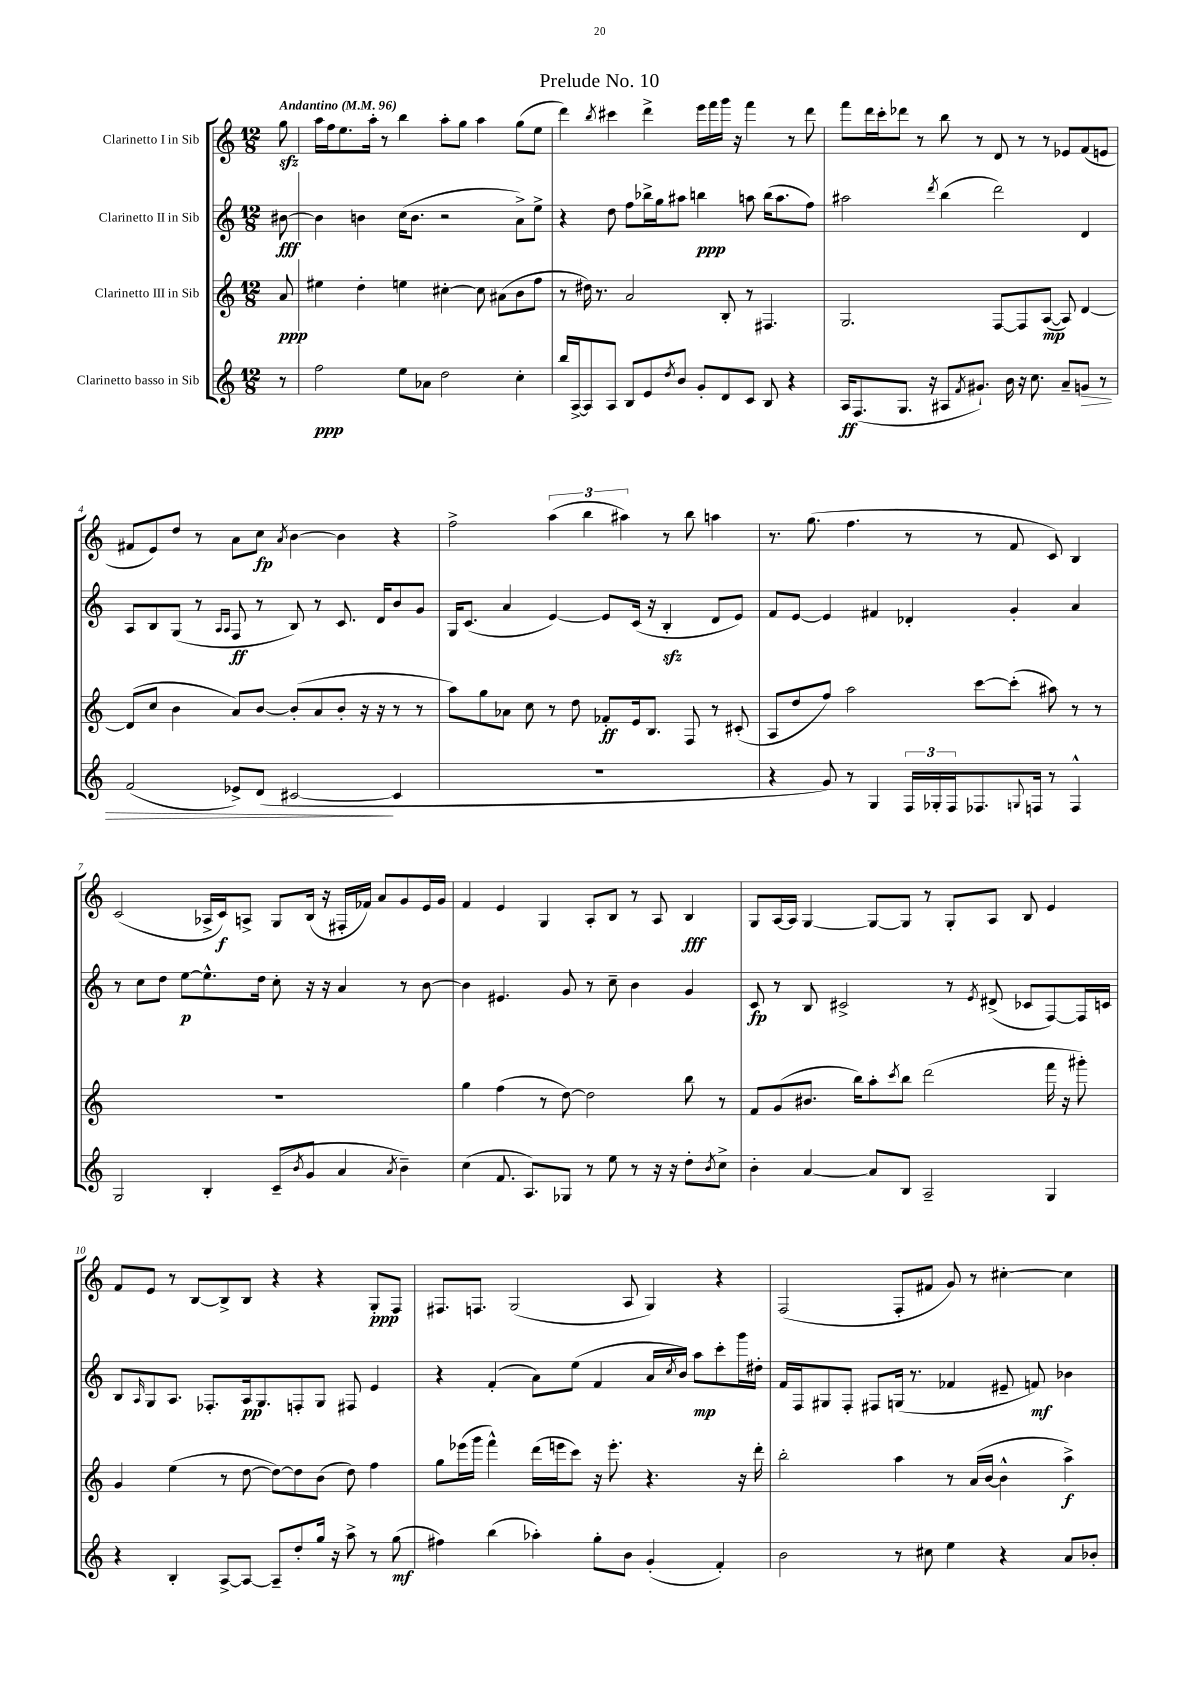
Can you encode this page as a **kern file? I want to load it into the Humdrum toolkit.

**kern	**kern	**kern	**kern
*staff4	*staff3	*staff2	*staff1
*clefG2	*clefG2	*clefG2	*clefG2
*k[]	*k[]	*k[]	*k[]
*M12/8	*M12/8	*M12/8	*M12/8
*MM96	*MM96	*MM96	*MM96
8r	8a/	[8b#\	8gg\
=	=	=	=
2ff\	4ee#\	4b#\]	16aa\LL
.	.	.	16ff\J
.	.	.	8.ee\
.	4dd'\	4b\	.
.	.	.	16aa'\Jk
.	.	.	8r
8ee\L	4ee\	(16cc\LK	4bb\
.	.	8.b\J	.
8a-\J	.	.	.
2dd\	[4cc#'\	2r	8aa'\L
.	.	.	8gg\J
.	8cc#\]	.	4aa\
.	(8a#\L	.	.
4cc'\	8b\	8a^\L)	(8gg\L
.	8ff\J	8ee^\J	8ee\J
=	=	=	=
16bb/LL	8r	4r	4ddd\)
[16A^/J	.	.	.
8A/]	16dd#\)	.	.
.	8.r	.	.
.	.	.	8qbb/
8A/J	.	8dd\	4ccc#\
8B/L	2a/	8ff\L	.
8e/	.	16bb-^\L	4ddd^\
.	.	16gg\J	.
8qdd/	.	.	.
8b/J	.	8aa#\J	.
8g'/L	.	4bb\	16eee\LL
.	.	.	16fff\
8d/	8B'/	.	16ggg\JJ
.	.	.	16r
8c/J	8r	8aa\	4fff\
8B/	4.F#/	(16bb\LK	.
.	.	8.aa\	.
4r	.	.	8r
.	.	8ff\J)	8ddd\
=	=	=	=
16A/LK	2.G/	2aa#\	8fff\L
(8.F/	.	.	.
.	.	.	16ddd\L
.	.	.	16ccc'\J
8.G/J	.	.	8ddd-\J
.	.	.	8r
16r	.	.	.
.	.	8qddd/	.
8A#/L	.	(4bb\	8bb\
8qf/	.	.	.
8.g#`/J)	.	.	8r
.	[8F/L	2ddd\)	8d/
16b\	.	.	.
16r	8F/]	.	8r
8.cc\	.	.	.
.	([8A/J	.	8r
8a~/L	8A/])	.	8e-/L
8g/J	[4d/	4d/	(8f/
8r	.	.	8e/J
=	=	=	=
(2f/	(8d/]L	8A/L	8f#/L
.	8cc/J	8B/	8e/)
.	4b\	(8G/J	8dd/J
.	.	8r	8r
.	.	16qqA/LL	.
.	.	16qqA/JJ	.
8e-^/L)	8a/L)	8F/	8a\L
(8d/J	[8b/J	8r	8cc\J
.	.	.	8qa/
[2c#/	(8b'/]L	8B/)	[4b\
.	8a/	8r	.
.	8b'/J	8.c/	4b\]
.	16r	.	.
.	16r	16d/LK	.
4c#/]	8r	8b/	4r
.	8r	8g/J	.
=	=	=	=
1.r	8aa\L)	16G/LK	2ff^\
.	.	(8.c/J	.
.	8gg\	.	.
.	8a-\J	4a/	.
.	8cc\	.	.
.	8r	[4e/)	(6aa\
.	8dd\	.	.
.	.	.	6bb\
.	8f-'/L	8e/]L	.
.	.	.	6aa#\)
.	16e/k	(16c/Jk	.
.	8.B/J	16r	.
.	.	4B'/	8r
.	8F/	.	8bb\
.	8r	8d/L	4aa\
.	(8c#'/	8e/J)	.
=	=	=	=
4r	8A/L	8f/L	8.r
.	8dd/	[8e/J	.
.	.	.	(8.gg\
8g/)	8ff/J)	4e/]	.
8r	2aa\	.	4.ff\
4G/	.	4f#/	.
24F/LL	.	4d-'/	8r
24G-'/	.	.	.
24F/J	.	.	.
8.F-/	[8ccc\L	.	8r
.	(8ccc'\]J	4g'/	8f/
8qqG/	.	.	.
16F/Jk	.	.	.
8r	8aa#\)	.	8c/)
4F^^/	8r	4a/	4B/
.	8r	.	.
=	=	=	=
2G/	1.r	8r	(2c/
.	.	8cc\L	.
.	.	8dd\J	.
.	.	[8ee\L	.
4B'/	.	8.ee^^\]	16A-^/LL
.	.	.	16c/J)
.	.	.	8A^/J
.	.	16dd\Jk	.
(8c~/L	.	8cc'\	8G/L
8qb/	.	.	.
8g/J	.	16r	(16B/Jk
.	.	16r	16r
4a/	.	4a/	16F#'/LL
.	.	.	16f-/JJ)
.	.	.	8a/L
8qa/	.	.	.
4b~\)	.	8r	8g/
.	.	[8b\	16e/L
.	.	.	16g/JJ
=	=	=	=
(4cc\	4gg\	4b\]	4f/
8.f/	(4ff\	4.e#/	4e/
8.A/L)	.	.	.
.	8r	.	4G/
8G-/J	[8dd\)	8g/	.
8r	2dd\]	8r	8A'/L
8ee\	.	8cc~\	8B/J
8r	.	4b\	8r
16r	.	.	8A/
16r	.	.	.
8dd'\L	8bb\	4g/	4B/
8qb/	.	.	.
8cc^\J	8r	.	.
=	=	=	=
4b'\	8f/L	8c/	8G/L
.	(8g/	8r	[16A/L
.	.	.	16A/]JJ
[4a/	8.b#/J	8B/	[4G/
.	.	2c#^/	.
.	16bb\LK)	.	.
8a/]L	8aa'\	.	8G/_L
.	8qccc/	.	.
8B/J	8bb\J	.	8G/]J
2A~/	(2ddd\	.	8r
.	.	8r	8G'/L
.	.	8qe/	.
.	.	(8d#^/	8A/J
.	.	8c-/L	8B/
4G/	16fff\	[8F/)	4e/
.	16r	.	.
.	8ggg#'\)	16F/]L	.
.	.	16c/JJ	.
=	=	=	=
4r	4g/	8B/L	8f/L
.	.	16qqA/	.
.	.	8G/	8e/J
4B'/	(4ee\	8.A/J	8r
.	.	.	[8B/L
.	.	8.F-'/L	.
[8A^/L	8r	.	8B^/]
8A/_J	[8dd\	16A/k	8B/J
.	.	8.G/	.
8A~/]L	8dd\_L)	.	4r
8dd'/	8dd\]	8F'/	.
16gg/Jk	(8b\J	8G/J	4r
16r	.	.	.
8aa^\	8dd\)	8F#/	.
8r	4ff\	4e/	8G'/L
(8gg\	.	.	8F/J
=	=	=	=
4ff#\)	8gg\L	4r	8.F#/L
.	(16eee-\L	.	.
.	16ggg\JJ	.	8.F/J
(4bb\	4fff^^\)	(4f'/	.
.	.	.	(2G/
4aa-'\)	(16ddd\LL	8a\L)	.
.	16eee\J	.	.
.	8ccc\J)	(8ee\J	.
8gg'\L	16r	4f/	.
.	8.eee'\	.	.
8b\J	.	.	8A/
(4g'/	4.r	16a/LL	4G/)
.	.	8qcc/	.
.	.	16b/JJ)	.
.	.	8aa\L	.
4f'/)	.	8ccc'\	4r
.	16r	16ggg\L	.
.	16ddd'\	16dd#'\JJ	.
=	=	=	=
2b\	2bb'\	16f/LL	(2F/
.	.	16F/J	.
.	.	8G#/	.
.	.	8F'/J	.
.	.	8F#/L	.
8r	4aa\	(16G/Jk	8F'/L
.	.	8.r	.
8cc#\	.	.	8f#/J
4ee\	8r	4f-/	8g/)
.	(16a/LL	.	8r
.	[16b/JJ	.	.
4r	4b^^\]	8e#~/	[4cc#'\
.	.	8f/)	.
8a/L	4aa^\)	4b-\	4cc#\]
8b-'/J	.	.	.
==	==	==	==
*-	*-	*-	*-
